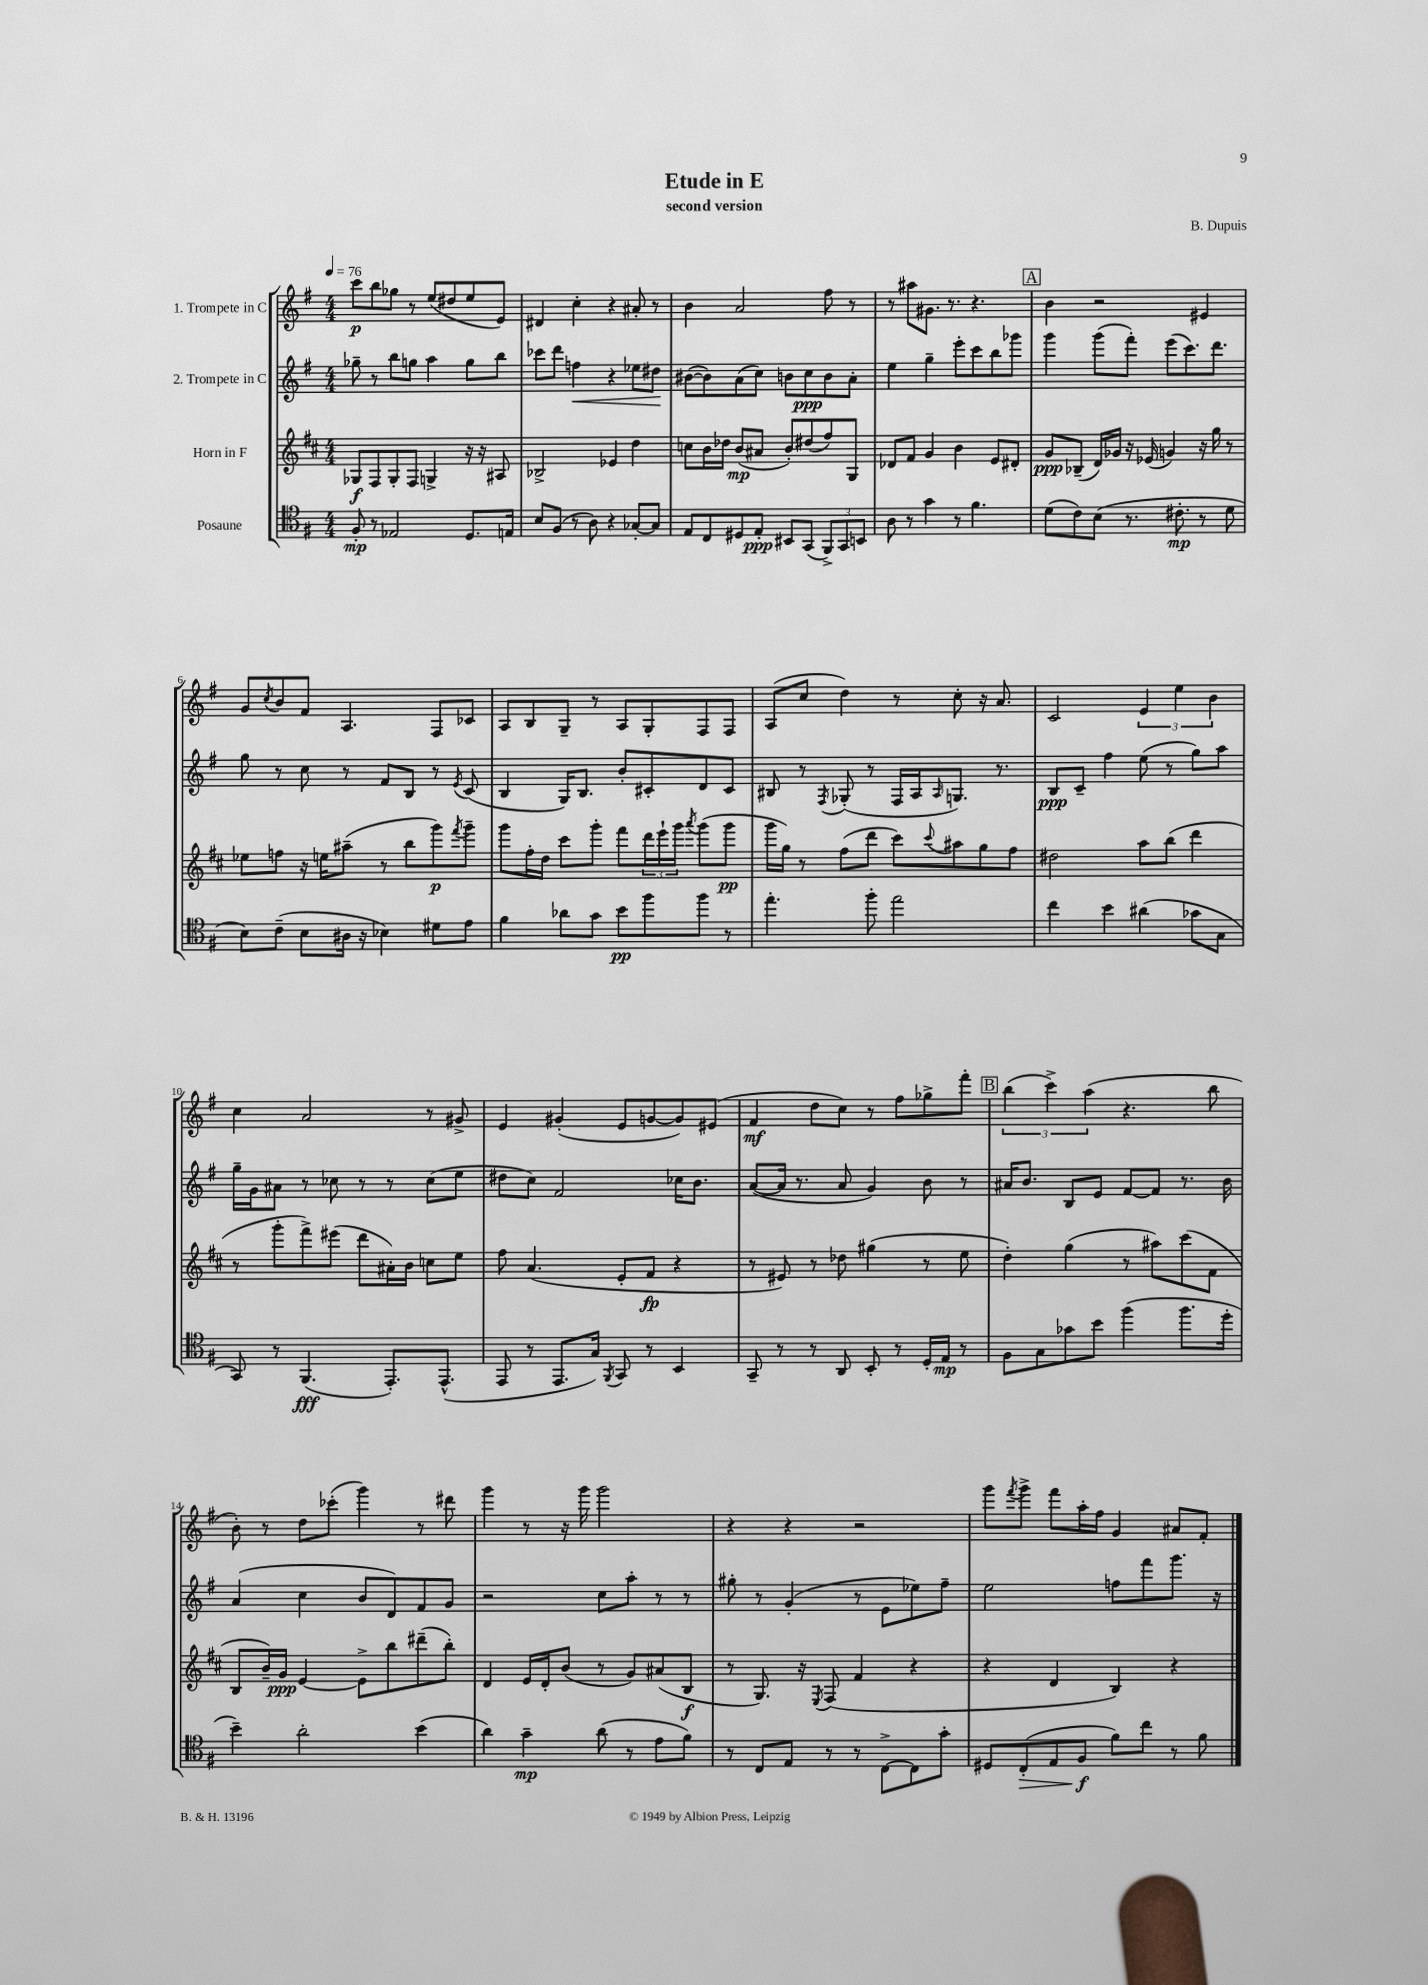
\header { title = "Etude in E" composer = "B. Dupuis" subtitle = "second version" }
<<
\new StaffGroup <<
\new Staff = "s0" \with { instrumentName = "1. Trompete in C" } {
    \clef treble \key g \major \numericTimeSignature \time 4/4 \tempo 4 = 76
    c'''8\p b''8 ges''8 r8 e''8( dis''8 e''8 e'8) |
    dis'4 c''4-. r4 ais'8-. r8 |
    b'4 a'2 fis''8 r8 |
    r8 ais''8 gis'8. r8. r4. |
    \mark \markup { \box "A" } b'4 r2 eis'4 |
    g'8 \acciaccatura { c''8 } b'8 fis'8 a4. fis8 ces'8 |
    a8 b8 g8-- r8 a8 g8-. fis8 fis8 |
    a8( c''8 d''4) r8 c''8-. r16 a'8. |
    c'2 \tuplet 3/2 { e'4 e''4 b'4 } |
    c''4 a'2 r8 gis'8-> |
    e'4 gis'4-.( e'8 g'8~ g'8) eis'8( |
    fis'4\mf d''8 c''8) r8 fis''8 ges''8-> fis'''8-. |
    \mark \markup { \box "B" } \tuplet 3/2 { b''4( c'''4->) a''4( } r4. b''8 |
    b'8-.) r8 d''8 ces'''8-.( g'''4) r8 dis'''8 |
    g'''4 r8 r16 g'''16 g'''2 |
    r4 r4 r2 |
    g'''8 \acciaccatura { fis'''8 } g'''8-> fis'''8 a''16-. fis''16 g'4 ais'8 fis'8-. \bar "|." |
}
\new Staff = "s1" \with { instrumentName = "2. Trompete in C" } {
    \clef treble \key g \major \numericTimeSignature \time 4/4
    ges''8-- r8 b''8 g''8 a''4 g''8 b''8 |
    ces'''8 d'''8 f''4\< r4 ees''8 dis''8\! |
    bis'8~( bis'8) a'8( c''8) b'8 c''8\ppp b'8 a'8-. |
    e''4 g''4-- e'''8-. c'''8 b''8 ges'''8 |
    \mark \markup { \box "A" } g'''4 g'''8( fis'''8-.) e'''8( c'''8.) d'''8. |
    g''8 r8 c''8 r8 fis'8 b8 r8 \acciaccatura { e'8 } c'8( |
    b4 g16) b8. b'8-. cis'8-. d'8 cis'8 |
    bis8 r8 \acciaccatura { fis8 } ges8-.( r8 fis16 a16 \grace { a16 } g8.) r8. |
    b8\ppp c'8-- fis''4 e''8( r8 g''8) a''8 |
    g''16-- g'16 ais'8 r8 ces''8 r8 r8 ces''8( e''8 |
    dis''8 c''8) fis'2 ces''16 b'8. |
    a'8~( a'16 r8. a'8 g'4) b'8 r8 |
    \mark \markup { \box "B" } ais'16 b'8. b8 e'8 fis'8~ fis'8 r8. b'16 |
    a'4( c''4 b'8 d'8) fis'8 g'8 |
    r2 c''8 a''8-. r8 r8 |
    gis''8-. r8 g'4-.( r8 e'8 ees''8) fis''8-- |
    e''2 f''8 fis'''8 g'''8. r16 \bar "|." |
}
\new Staff = "s2" \with { instrumentName = "Horn in F" } {
    \clef treble \key d \major \numericTimeSignature \time 4/4
    ges8\f fis8 ges8-. fis8 g4-> r16 r16 ais8 |
    bes2-> ees'4 d''4 |
    c''8 b'16 des''16 b'8\mp( ais'8 b'8-.) dis''8( fis''8) g8 |
    des'8 fis'8 g'4 b'4 e'8 dis'8-. |
    \mark \markup { \box "A" } g'8\ppp bes8--( d'16) ges'16 r16 ees'16( g'4) r16 g''16 r8 |
    ees''8 f''8 r16 e''16 ais''8--( r8 b''8 g'''8\p) \acciaccatura { fis'''8 } g'''8-- |
    g'''8 fis''16-. d''16 cis'''8 g'''8-. fis'''8 \tuplet 3/2 { d'''16 e'''16-! g'''16 } \acciaccatura { a'''8 } g'''8( g'''8\pp |
    g'''16 g''16) r8 fis''8( d'''8 cis'''8) \appoggiatura { cis'''8 } ais''8 g''8 fis''8 |
    dis''2 a''8 b''8( d'''4 |
    r8 g'''8-. fis'''8->) eis'''8( d'''8 ais'16-.) b'16 c''8 e''8 |
    fis''8 a'4.( e'8-. fis'8\fp r4 |
    r8 eis'8) r8 des''8 gis''4( r8 e''8 |
    \mark \markup { \box "B" } d''4-.) g''4( r8 ais''8) cis'''8( fis'8 |
    b8 b'16--) g'16\ppp e'4~ e'8-> b''8 dis'''8--( b''8-.) |
    d'4 e'16 d'16-. b'8( r8 g'8) ais'8( b8\f |
    r8 g8.) r16 \acciaccatura { e8 } fis8( fis'4 r4 |
    r4 d'4 b4) r4 \bar "|." |
}
\new Staff = "s3" \with { instrumentName = "Posaune" } {
    \clef tenor \key g \major \numericTimeSignature \time 4/4
    fis8-.\mp r8 ees2 d8. e16 |
    b8 fis8( r8 a8) r4 ges8~-. ges8 |
    e8 c8 dis8 e8-.\ppp bis,8 g,8( \tuplet 3/2 { fis,8->) g,8 b,8 } |
    a8 r8 g'4 r8 fis'4. |
    \mark \markup { \box "A" } d'8( c'8) b8( r8. cis'8.-.\mp r8 d'8 |
    b8) c'8--( b8 ais16 r16 bes4) dis'8 e'8 |
    fis'4 aes'8 g'8 b'8\pp fis''8 fis''8 r8 |
    e''4.-. fis''8-. e''2 |
    c''4 b'4 ais'4( ges'8 g8 |
    g,8) r8 fis,4.\fff( e,8.-.) e,8.-^( |
    e,8 r8 e,8. g16) \acciaccatura { fis,8 } g,8 r8 b,4 |
    g,8-- r8 r8 a,8 b,8-. r8 d16-. e16\mp r8 |
    \mark \markup { \box "B" } fis8 g8 ges'8 b'8 fis''4( fis''8. d''16-. |
    b'4--) a'2-. b'4( |
    a'4) g'4--\mp a'8( r8 e'8 fis'8) |
    r8 c8 e8 r8 r8 c8~-> c8 g'8-. |
    dis8 c8-.\>( e8 fis8\f\! fis'8) c''8 r8 fis'8 \bar "|." |
}
>>
>>
